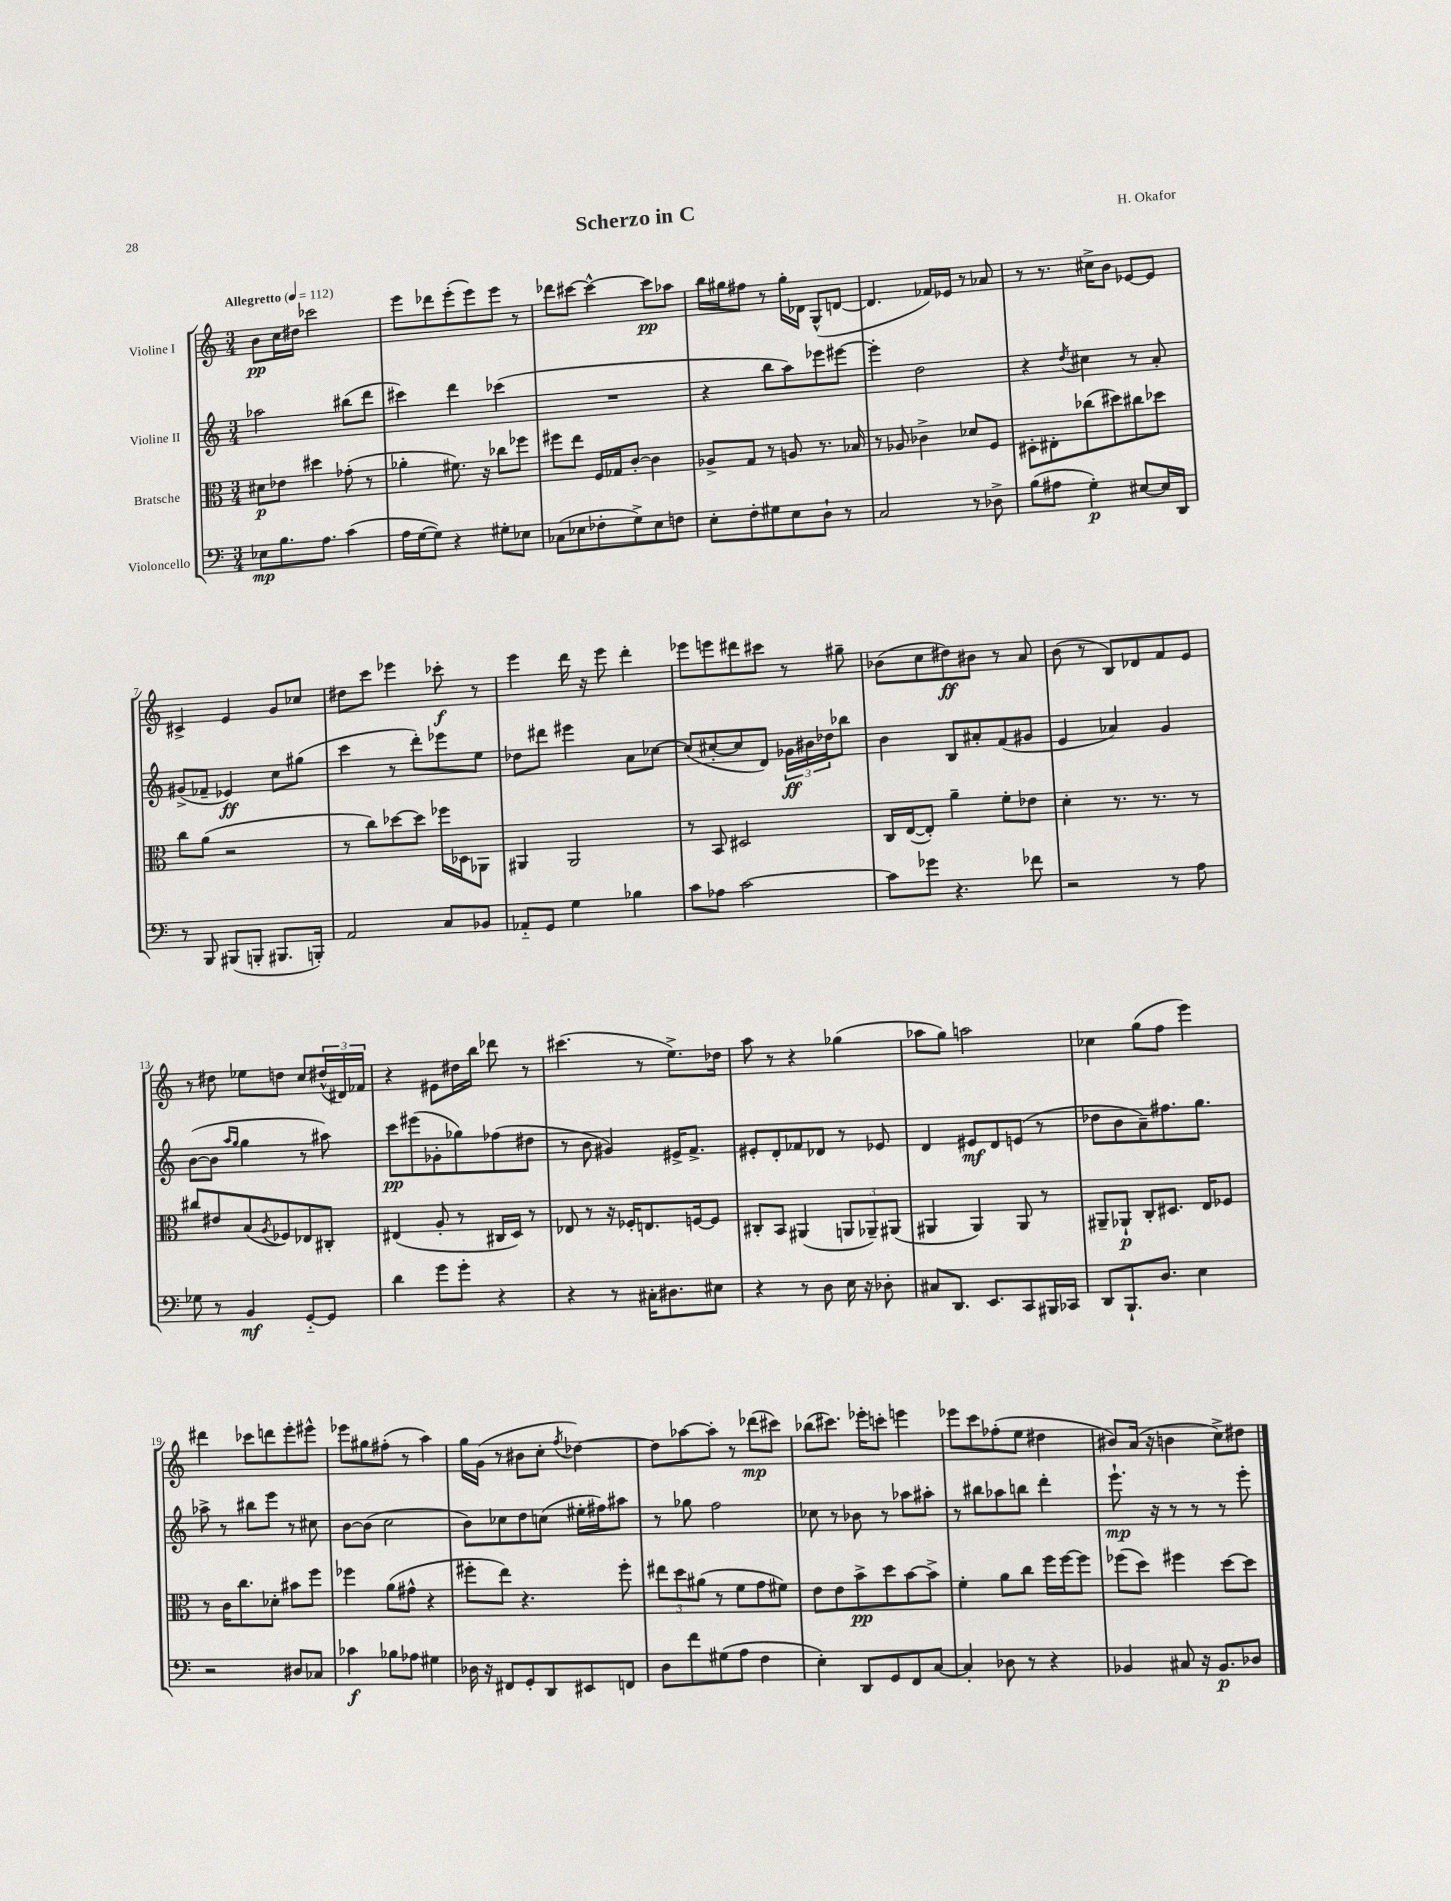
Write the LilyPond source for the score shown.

\header { title = "Scherzo in C" composer = "H. Okafor" }
<<
\new StaffGroup <<
\new Staff = "s0" \with { instrumentName = "Violine I" } {
    \clef treble \key c \major \numericTimeSignature \time 3/4 \tempo "Allegretto" 4 = 112
    b'8\pp c''16 dis''16 ces'''2 |
    e'''8 des'''8 e'''8-.( e'''8) e'''8 r8 |
    des'''8 cis'''8~ cis'''4~-^ cis'''8\pp aes''8 |
    b''16 gis''16 fis''8 r8 gis''16-. des'16 g8-^( d'8~ |
    d'4. fes'16) ees'16 r8 aes'8 |
    r8 r8. cis''16-> b'8 ees'8~ ees'8 |
    cis'4-> e'4 g'8 ces''8 |
    dis''8 c'''8 ees'''4 ces'''8-.\f r8 |
    e'''4 d'''16 r16 e'''8 d'''4-. |
    ees'''8 e'''8 dis'''8 cis'''8 r8 gis''8-- |
    bes'8( c''8 dis''8\ff) bis'8 r8 a'8 |
    b'8( r8 b8) des'8 f'8 e'8 |
    r8 dis''8 ees''8 d''8 c''8 \tuplet 3/2 { dis''16-^( dis'16) fes'16 } |
    r4 eis'8 dis''16 b''16 des'''8 r8 |
    cis'''4.( r8 e''8.->) des''16 |
    a''8 r8 r4 ges''4( |
    aes''8 g''8) a''2 |
    ces''4 g''8( f''8 e'''4) |
    dis'''4 ces'''8 d'''8 e'''8-. eis'''8-^ |
    ees'''8 gis''8 fis''8-.( r8 a''4) |
    g''16 g'16( r8 bis'8 c''8-. \acciaccatura { f''8 } des''4~) |
    des''8 aes''8~ aes''8-. r8 des'''8\mp( cis'''8) |
    bes''8( cis'''8.) ees'''16-. c'''8-. e'''4 |
    ees'''8 c'''8 fes''8-.( e''8 dis''4 |
    bis'8) a'16( r16 b'4 c''8->) dis''8 \bar "|." |
}
\new Staff = "s1" \with { instrumentName = "Violine II" } {
    \clef treble \key c \major \numericTimeSignature \time 3/4
    aes''2 bis''8( d'''8 |
    cis'''4) d'''4 ces'''4( |
    R2. |
    r4 b''8 a''8) ees'''8 eis'''8~ |
    eis'''4-. d''2 |
    r4 \acciaccatura { d''8 } cis''4 r8 a'8-. |
    gis'8->( fes'8-- ees'4\ff) c''8 gis''8( |
    c'''4 r8 d'''8-.) ees'''8 e''8 |
    des''8 dis'''8 eis'''4 a'8 ces''8~ |
    ces''8( cis''8~-. cis''8 d'8) \tuplet 3/2 { ges'16\ff bis'16 des''16 } bes''8 |
    b'4 b8 ais'8-. f'8( gis'8 |
    e'4 aes'4) g'4 |
    b'8~( b'8 \grace { a''16 g''16 } g''4 r8 ais''8) |
    c'''8\pp eis'''8( ges'8-. ges''8) fes''8( dis''8 |
    r8 b'8 gis'4) eis'16-> f'8.-> |
    eis'8-. d'8-. fes'8 des'8 r8 ees'8 |
    d'4 eis'8\mf d'8 e'8( r8 |
    des''8 b'8 a'8--) fis''8. g''8. |
    aes''8-> r8 bis''8 e'''8 r8 cis''8 |
    b'8~ b'8( c''2 |
    b'8) ces''8 d''8 c''8( eis''16-. fis''16) ais''8 |
    r8 ges''8 f''2 |
    ces''8 r8 bes'8 r8 aes''8 ais''8-. |
    r8 bis''8 aes''8 b''8 d'''4-. |
    e'''8.-!\mp r16 r8 r8 r8 e'''8-. \bar "|." |
}
\new Staff = "s2" \with { instrumentName = "Bratsche" } {
    \clef alto \key c \major \numericTimeSignature \time 3/4
    dis'8\p ees'8 dis''4 ges'8-.( r8 |
    aes'4-. fis'8.) r16 ces''8 fes''8 |
    fis''8 e''8 f16 ges16 c'8~-. c'4 |
    aes8-> g8 r8 a8 r8. bes16 |
    r8 aes8 ces'4-> des'8 f8 |
    dis8-. eis8-. ces''8( dis''8) cis''8 des''8 |
    c''8 a'8( r2 |
    r8 c''8) des''8~ des''8 fes''16 des16 aes,8 |
    ais,4 ais,2 |
    r8 b,8 dis2 |
    c16 e16~( e8-.) a'4-- f'8-. ees'8 |
    d'4-. r8. r8. r8 |
    cis''8 eis'8 b8( \acciaccatura { a8 } fes8) ees8 cis8-. |
    eis4( a8-. r8 cis16 d16) r8 |
    ees8 r8 r16 fes16-. e8. f16~ f8 |
    cis8-. b,8 ais,4( \tuplet 3/2 { a,8 aes,8--) ais,8( } |
    ais,4 ais,4) ais,8 r8 |
    ais,8-- aes,8-!\p c8-. dis8. e16 fes8 |
    r8 c'16 c''8. des'8-. bis'8 f''8 |
    fes''4 a'8( gis'8-^ r4 |
    fis''8-. e''8) r4. fis''8-. |
    \tuplet 3/2 { eis''8 d''8 ais'8( } r8 f'8 g'8 fis'8) |
    e'8 e'8 b'8->\pp d''8 b'8~ b'8-> |
    f'4-. a'8 c''8 f''16 f''16~ f''8 |
    fes''8( d''8) fis''4 d''8~ d''8 \bar "|." |
}
\new Staff = "s3" \with { instrumentName = "Violoncello" } {
    \clef bass \key c \major \numericTimeSignature \time 3/4
    ees8\mp b8. a8. c'4( |
    a16 g16~ g8) r4 gis8-. ees8 |
    ces8( ees8 fes8-. g8->) ees8 f8 |
    e8-. f8-. gis8 e8 d8-! r8 |
    c2 r8 des8-> |
    b8( ais8 g4-.\p) eis8~ eis16 d,16 |
    r8 b,,8 bis,,8( b,,8-. bis,,8. b,,16-.) |
    a,2 c8 bes,8 |
    aes,8-_ g,8 g4 bes4 |
    c'8 aes8 c'2~ |
    c'8 ges'8 r4. fes'8 |
    r2 r8 a8 |
    ges8 r8 b,4\mf g,8~-_ g,8 |
    d'4 g'8 g'8-. r4 |
    r4 r8 cis16-. dis8. eis8 |
    r4 r8 d8 e16 r16 des8-. |
    cis8 d,8. e,8. c,8 bis,,16 ces,16 |
    d,8 b,,8.-! d8. e4 |
    r2 dis8 ces8 |
    ces'4\f bes8 aes8 gis4 |
    des16 r16 fis,8 g,8-. d,8 eis,8 f,8 |
    d8 f'8 gis8( a8 f4 |
    e4-.) d,8 g,8 f,8 c8~ |
    c4-. des8 r8 r4 |
    bes,4 cis8 r16 bes,8.\p des8 \bar "|." |
}
>>
>>
